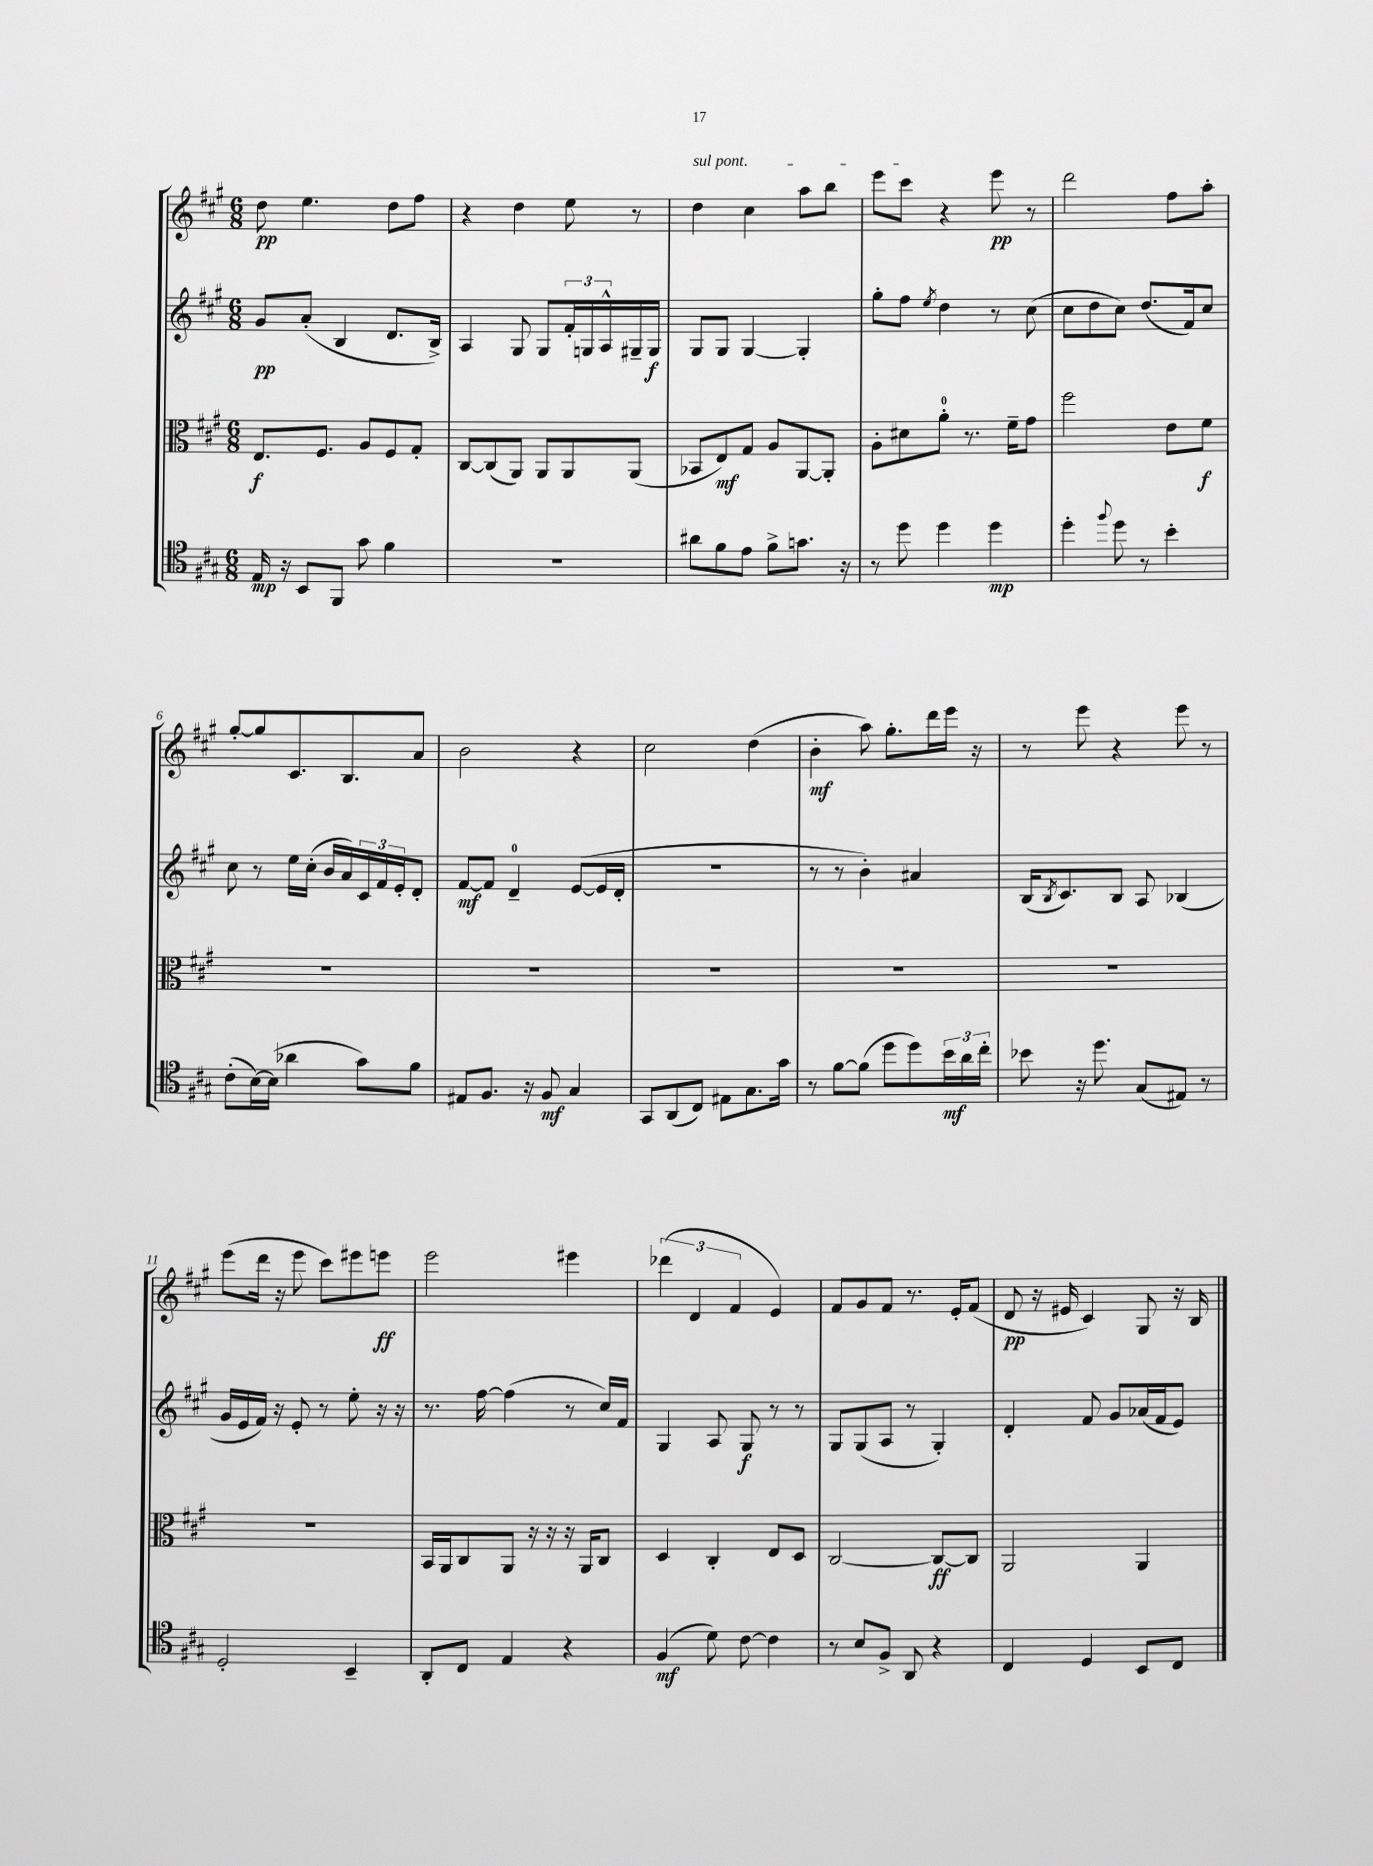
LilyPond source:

<<
\new StaffGroup <<
\new Staff = "s0" {
    \clef treble \key a \major \numericTimeSignature \time 6/8
    d''8\pp e''4. d''8 fis''8 |
    r4 d''4 e''8 r8 |
    \once \override TextSpanner.bound-details.left.text = \markup { \italic "sul pont." } d''4\startTextSpan cis''4 a''8 b''8 |
    e'''8 cis'''8\stopTextSpan r4 e'''8\pp r8 |
    d'''2 fis''8 a''8-. |
    gis''8~-. gis''8 cis'8. b8. a'8 |
    b'2 r4 |
    cis''2 d''4( |
    b'4-.\mf a''8) gis''8.-. d'''16 e'''16 r16 |
    r8 e'''8 r4 e'''8 r8 |
    e'''8( d'''16 r16 e'''8 cis'''8) eis'''8 e'''8\ff |
    e'''2 eis'''4 |
    \tuplet 3/2 { des'''4( d'4 fis'4 } e'4) |
    fis'8 gis'8 fis'8 r8. e'16-. fis'8( |
    d'8\pp r16 eis'16 cis'4) gis8 r16 b16 \bar "|." |
}
\new Staff = "s1" {
    \clef treble \key a \major \numericTimeSignature \time 6/8
    gis'8\pp a'8-.( b4 d'8. b16->) |
    a4 gis8 gis8 \tuplet 3/2 { fis'16-. g16 a16-^ } gis16-- gis16\f |
    gis8 gis8 gis4~ gis4-. |
    gis''8-. fis''8 \acciaccatura { e''8 } d''4 r8 cis''8( |
    cis''8 d''8 cis''8) d''8.( fis'16) cis''8 |
    cis''8 r8 e''16 cis''16-.( b'16 a'16) \tuplet 3/2 { cis'16 fis'16 e'16-. } d'8-. |
    fis'8~\mf fis'8 d'4-0-- e'8~( e'16 d'16-. |
    R2. |
    r8 r8 b'4-.) ais'4 |
    b16( \acciaccatura { b8 } cis'8.) b8 a8 bes4( |
    gis'16 e'16 fis'16) r16 e'8-. r8 e''8-. r16 r16 |
    r8. fis''16~ fis''4( r8 cis''16) fis'16 |
    gis4 a8 gis8\f r8 r8 |
    gis8 gis8( a8 r8 gis4-.) |
    d'4-. fis'8 gis'8 aes'16( fis'16 e'8) \bar "|." |
}
\new Staff = "s2" {
    \clef alto \key a \major \numericTimeSignature \time 6/8
    e8.\f fis8. a8 fis8 gis8-. |
    cis8~ cis8( a,8) a,8 a,8 a,8( |
    bes,8 e8\mf) gis8 a8 a,8~ a,8-. |
    a8-. dis'8 a'8-0-. r8. fis'16-- gis'8 |
    fis''2 e'8 fis'8\f |
    R2. |
    R2. |
    R2. |
    R2. |
    R2. |
    R2. |
    b,16 a,16 cis8 a,8 r16 r16 r16 a,16 cis8 |
    d4 cis4-. e8 d8 |
    cis2~ cis8~\ff cis8 |
    a,2 a,4 \bar "|." |
}
\new Staff = "s3" {
    \clef tenor \key a \major \numericTimeSignature \time 6/8
    e16\mp r16 b,8 fis,8 gis'8 fis'4 |
    R2. |
    ais'8 fis'8 e'8 fis'8-> g'8. r16 |
    r8 d''8 d''4 d''4\mp |
    d''4-. \appoggiatura { fis''8 } d''8 r8 b'4-. |
    cis'8-.( b16~) b16( aes'4 gis'8) fis'8 |
    eis8 fis8. r16 fis8\mf gis4 |
    gis,8 a,8( cis8) eis8 gis8. gis'16 |
    r8 fis'8~ fis'8( d''8 d''8) \tuplet 3/2 { b'16\mf a'16 cis''16-. } |
    bes'8 r16 d''8. gis8( eis8) r8 |
    d2-. b,4-- |
    a,8-. cis8 e4 r4 |
    fis4\mf( d'8) cis'8~ cis'4 |
    r8 b8 fis8-> a,8 r4 |
    cis4 d4 b,8 cis8 \bar "|." |
}
>>
>>
